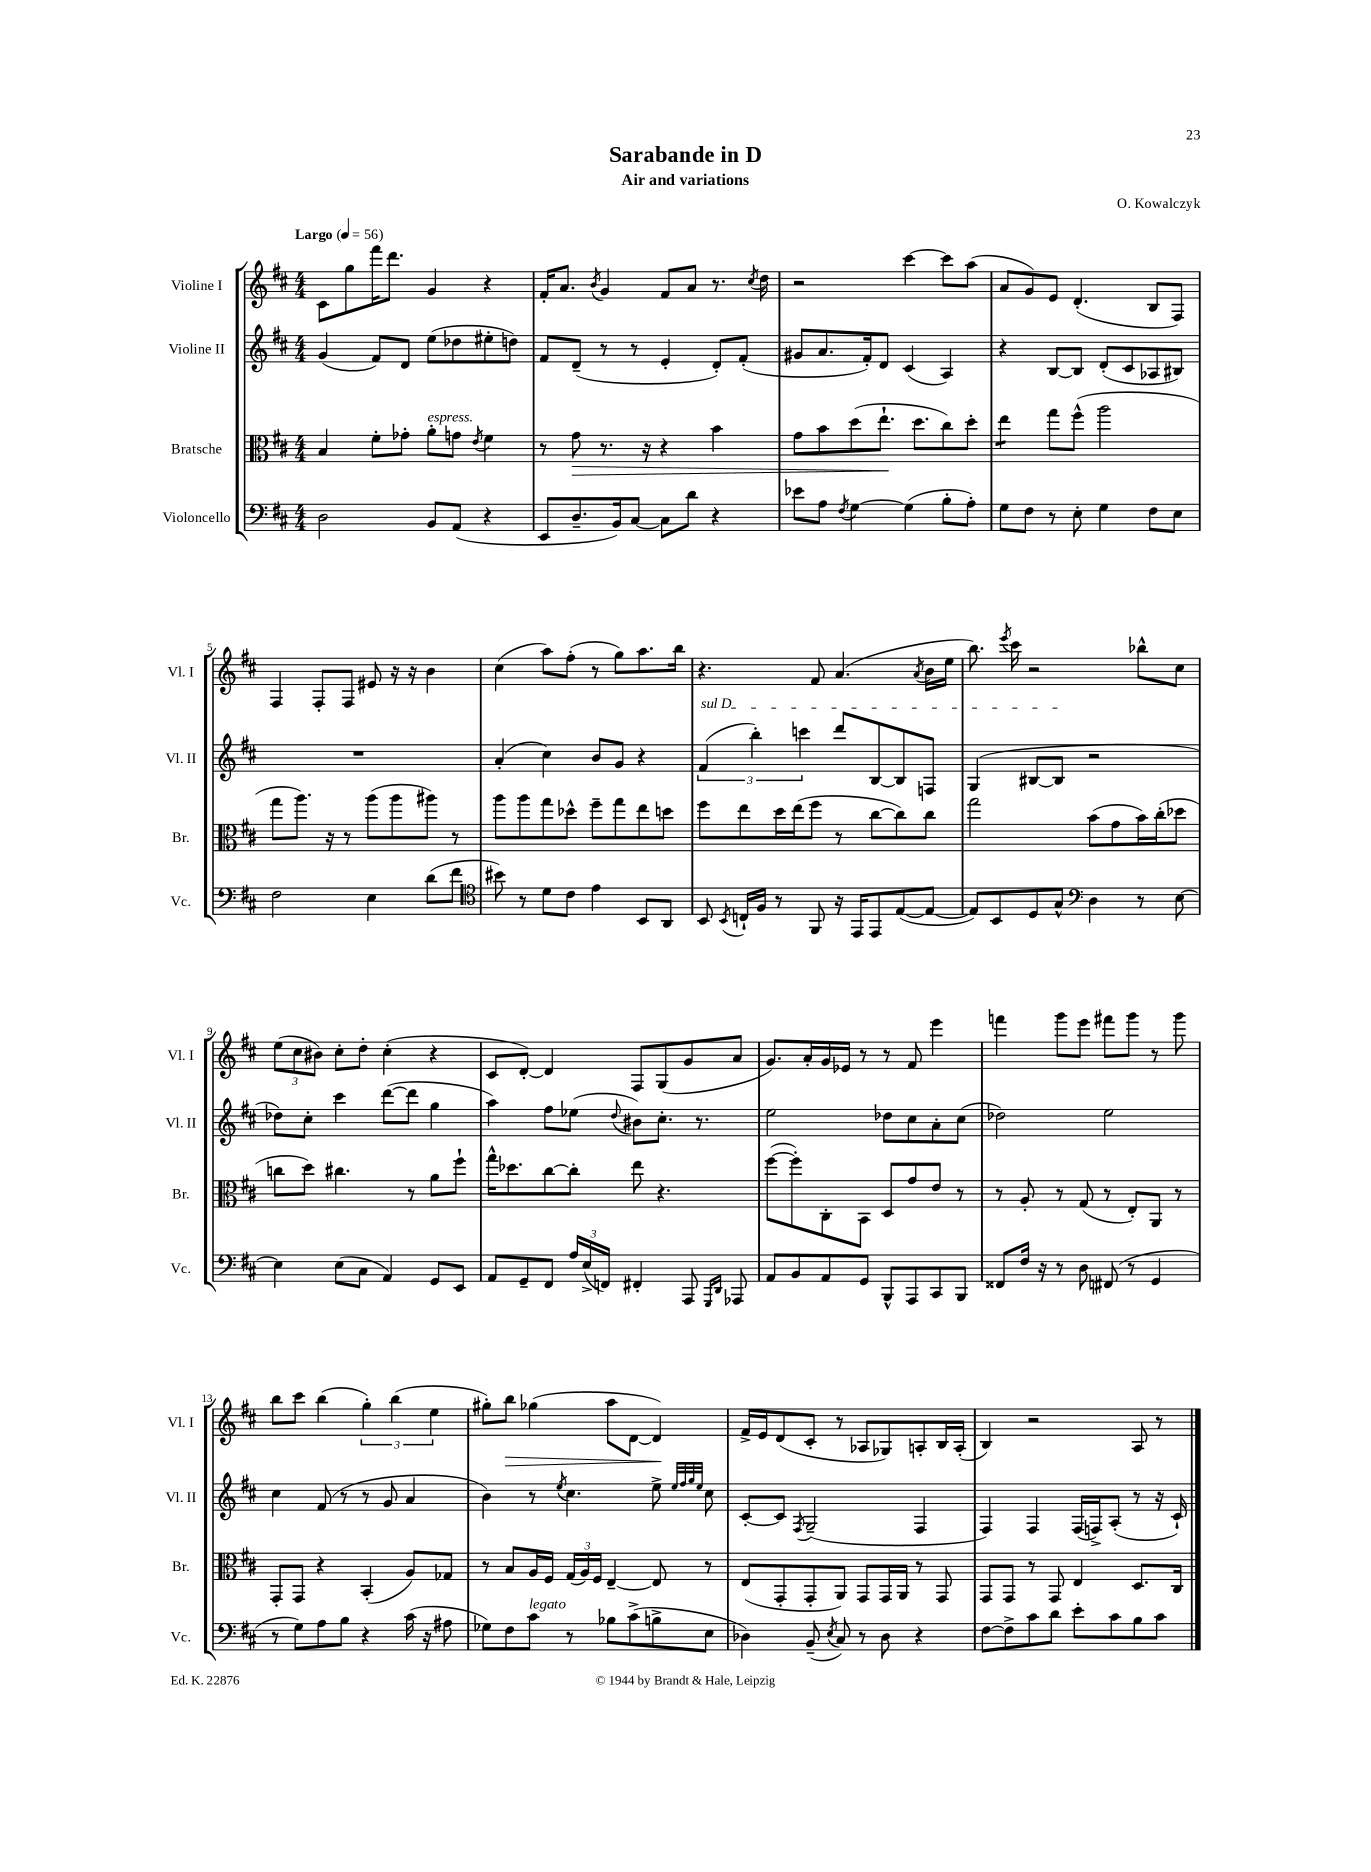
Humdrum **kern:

**kern	**kern	**dynam	**kern	**kern	**dynam
*part4	*part3	*part3	*part2	*part1	*part1
*staff4	*staff3	*staff3	*staff2	*staff1	*staff1
*I"Violoncello	*I"Bratsche	*	*I"Violine II	*I"Violine I	*
*I'Vc.	*I'Br.	*	*I'Vl. II	*I'Vl. I	*
*clefF4	*clefC3	*	*clefG2	*clefG2	*
*k[f#c#]	*k[f#c#]	*	*k[f#c#]	*k[f#c#]	*
*M4/4	*M4/4	*	*M4/4	*M4/4	*
*MM56	*MM56	*	*MM56	*MM56	*
=1	=1	=1	=1	=1	=1
!	!	!	!	!LO:TX:a:B:t=Largo	!
2D\	4B/	.	(4g/	8c#\L	.
.	.	.	.	8gg\	.
.	8f#'\L	.	8f#/L)	16fff#\K	.
.	.	.	.	8.ddd\J	.
.	8g-X'\J	.	8d/J	.	.
!	!LO:TX:a:i:t=espress.	!	!	!	!
8BB/L	8a'\L	.	(8ee\L	4g/	.
(8AA/J	8gn\J	.	8dd-X\	.	.
.	8qe/	.	.	.	.
4r	4f#\	.	8ee#X'\	4r	.
.	.	.	8ddn\J)	.	.
=2	=2	=2	=2	=2	=2
8EE/L	8r	.	8f#/L	16f#'/KL	.
.	.	.	.	8.a/J	.
!	!	!LO:HP:b	!	!	!
8.D~/	8g\	>	(8d~/J	.	.
.	.	.	.	8qb/	.
.	8.r	.	8r	4g/	.
16BB/k)	.	.	.	.	.
[8C#/J	.	.	8r	.	.
.	16r	.	.	.	.
8C#\L]	4r	.	4e'/	8f#/L	.
8d\J	.	.	.	8a/J	.
4r	4b\	.	8d'/L)	8.r	.
.	.	.	(8f#'/J	.	.
.	.	.	.	8qcc#/	.
.	.	.	.	16dd\	.
=3	=3	=3	=3	=3	=3
8e-X\L	8g\L	.	8g#X/L	2r	.
8A\J	8b\	.	8.a/	.	.
8qF#/	.	.	.	.	.
[4G\	(8dd\	.	.	.	.
.	.	.	16f#'/k)	.	.
.	8.ee`\J	.	8d/J	.	.
(4G\]	.	.	(4c#/	[4ccc#\	.
.	8.dd\L	]	.	.	.
8B'\L	8cc#\)	.	4A/)	8ccc#\L]	.
8A'\J)	8dd'\J	.	.	(8aa\J	.
=4	=4	=4	=4	=4	=4
*	*tremolo	*	*	*	*
8G\L	8ee\L	.	4r	8a/L	.
8F#\J	8ee\J	.	.	8g/)	.
*	*Xtremolo	*	*	*	*
8r	8gg\L	.	[8B/L	8e/J	.
8E'\	(8ff#^^\J	.	8B/J]	(4.d'/	.
4G\	2aa\	.	(8d'/L	.	.
.	.	.	8c#/	.	.
8F#\L	.	.	8A-X/	8B/L	.
8E\J	.	.	8B#X/J)	8F#/J)	.
!!LO:LB:g=z
=5	=5	=5	=5	=5	=5
2F#\	8gg\L	.	1r	4F#/	.
.	8.aa\J)	.	.	.	.
.	.	.	.	8F#'/L	.
.	16r	.	.	.	.
.	8r	.	.	8F#/J	.
4E\	(8aa\L	.	.	8e#X/	.
.	8aa\	.	.	16r	.
.	.	.	.	16r	.
(8d\L	8aa#X\J)	.	.	4b\	.
8f#\J	8r	.	.	.	.
=6	=6	=6	=6	=6	=6
*clefC4	*	*	*	*	*
8b#X\)	8aa\L	.	(4a'/	(4cc#\	.
8r	8aa\	.	.	.	.
8d\L	8gg\	.	4cc#\)	8aa\L)	.
8c#\J	8dd-X^^\J	.	.	(8ff#'\J	.
4e\	8ff#~\L	.	8b/L	8r	.
.	8gg\	.	8g/J	8gg\L)	.
8BB/L	8ee\	.	4r	8.aa\	.
8AA/J	8ddn\J	.	.	.	.
.	.	.	.	16bb\Jk	.
=7	=7	=7	=7	=7	=7
!	!	!	!LO:TX:a:i:t=sul D	!	!
8BB/	8ff#\L	.	(6f#/	4.r	.
8qBB/	.	.	.	.	.
16Cn`/LL	8ee\	.	.	.	.
.	.	.	6bb'\)	.	.
16F#/JJ	.	.	.	.	.
8r	16dd\L	.	.	.	.
.	(16ee\J	.	.	.	.
.	.	.	6cccn\	.	.
8FF#/	8ff#\J	.	.	8f#/	.
16r	8r	.	8ddd/L	(4.a/	.
16EE/KL	.	.	.	.	.
8EE/	[8cc#\L	.	[8B/	.	.
([8E/	8cc#\])	.	8B/]	.	.
.	.	.	.	8qa/	.
8E/J_	8cc#\J	.	8Fn/J	16b\LL	.
.	.	.	.	16ee\JJ	.
=8	=8	=8	=8	=8	=8
8E/L])	2gg\	.	(4G/	8.bb\)	.
8BB/	.	.	.	.	.
.	.	.	.	8qeee/	.
.	.	.	.	16ccc#\	.
8D/	.	.	[8B#X/L	2r	.
8G^^/J	.	.	8B#/J]	.	.
*clefF4	*	*	*	*	*
4D\	(8b\L	.	2r	.	.
.	8g\	.	.	.	.
8r	16b\L)	.	.	8bb-X^^\L	.
.	(16cc#'\J	.	.	.	.
[8E\	8dd-X\J	.	.	8cc#\J	.
!!LO:LB:g=z
=9	=9	=9	=9	=9	=9
4E\]	8ccn\L	.	8dd-X\L)	(12ee\L	.
.	.	.	.	12cc#\	.
.	8dd\J)	.	8cc#'\J	.	.
.	.	.	.	12b#X\J)	.
(8E\L	4.cc#X\	.	4ccc#\	8cc#'\L	.
8C#\J	.	.	.	8dd'\J	.
4AA/)	.	.	([8ddd\L	(4cc#'\	.
.	8r	.	8ddd\J]	.	.
8GG/L	8a\L	.	4gg\	4r	.
8EE/J	8ff#`\J	.	.	.	.
=10	=10	=10	=10	=10	=10
8AA/L	16gg^^\KL	.	4aa\)	8c#/L	.
.	8.dd-X\	.	.	.	.
8GG~/	.	.	.	[8d'/J)	.
8FF#/J	[8cc#\	.	8ff#\L	4d/]	.
24A/LL	8cc#'\J]	.	(8ee-X\J	.	.
(24E^/	.	.	.	.	.
24FFn/JJ)	.	.	.	.	.
.	.	.	8qqdd/	.	.
4FF#X'/	8ee\	.	8b#X\L)	8F#/L	.
.	4.r	.	8.cc#'\J	(8G/	.
8AAA/	.	.	.	8g/	.
.	.	.	8.r	.	.
16qqGGG/LL	.	.	.	.	.
16qqDD/JJ	.	.	.	.	.
8AAA-X/	.	.	.	8a/J	.
=11	=11	=11	=11	=11	=11
8AA/L	([8ff#\L	.	2ee\	8.g/L)	.
8BB/	8ff#'\])	.	.	.	.
.	.	.	.	16a'/L	.
8AA/	8C#'\	.	.	16g/	.
.	.	.	.	16e-X/JJ	.
8GG/J	8BB\J	.	.	8r	.
8BBB^^/L	8D/L	.	8dd-X\L	8r	.
8AAA/	8g/	.	8cc#\	8f#/	.
8CC#/	8e/J	.	8a'\	4eee\	.
8BBB/J	8r	.	(8cc#\J	.	.
=12	=12	=12	=12	=12	=12
8FF##X/L	8r	.	2dd-X\)	4fffn\	.
16F#/Jk	8A'/	.	.	.	.
16r	.	.	.	.	.
8r	8r	.	.	8ggg\L	.
8D\	(8G/	.	.	8eee\J	.
(8FF#X/	8r	.	2ee\	8fff#X\L	.
8r	8E'/L)	.	.	8ggg\J	.
4GG/	8AA/J	.	.	8r	.
.	8r	.	.	8ggg\	.
!!LO:LB:g=z
=13	=13	=13	=13	=13	=13
8r	8GG'/L	.	4cc#\	8bb\L	.
8G\L)	8GG/J	.	.	8ccc#\J	.
8A\	4r	.	(8f#/	(4bb\	.
8B\J	.	.	8r	.	.
4r	(4BB'/	.	8r	6gg'\)	.
.	.	.	8g/	.	.
.	.	.	.	(6bb\	.
(16c#\	8A/L)	.	4a/	.	.
16r	.	.	.	.	.
.	.	.	.	6ee\	.
8A#X\	8G-X/J	.	.	.	.
=14	=14	=14	=14	=14	=14
8G-X\L)	8r	.	4b\)	8gg#X'\L)	.
!	!	!	!	!	!LO:HP:b
8F#\	8B/L	.	.	8bb\J	>
!LO:TX:a:i:t=legato	!	!	!	!	!
8c#\J	16A/L	.	8r	(4gg-X\	.
.	16F#/JJ	.	.	.	.
.	.	.	8qee/	.	.
8r	(24G/LL	.	4.cc#\	.	.
.	24A/)	.	.	.	.
.	24F#/JJ	.	.	.	.
8B-X\L	[4E~/	.	.	8aa\L	.
(8c#^\	.	.	.	[8d\J	.
8Bn^\	8E/]	.	8ee^\	4d/])	.
.	.	.	32qqee/LLL	.	.
.	.	.	32qqff#/	.	.
.	.	.	32qqgg/	.	.
.	.	.	32qqee/JJJ	.	.
8E\J	8r	.	8cc#\	.	.
.	.	.	.	.	]
=15	=15	=15	=15	=15	=15
4D-X\)	(8E/L	.	[8c#'/L	16f#^/LL	.
.	.	.	.	16e/J	.
.	8GG'/	.	8c#/J]	(8d/	.
.	.	.	8qF#/	.	.
(8BB~/	8GG'/	.	(2G~/	8c#'/J	.
8qE/	.	.	.	.	.
8C#/)	8AA/J)	.	.	8r	.
8r	8GG/L	.	.	8A-X/L	.
8D-\	16GG/L	.	.	8G-X/)	.
.	16AA/JJ	.	.	.	.
4r	8r	.	4F#/	8An'/	.
.	8GG/	.	.	16B/L	.
.	.	.	.	(16A'/JJ	.
=16	=16	=16	=16	=16	=16
[8F#\L	8GG/L	.	4F#/)	4B/)	.
8F#^\]	8GG/J	.	.	.	.
8c#\	8r	.	4F#/	2r	.
8d\J	8GG/	.	.	.	.
8e'\L	4E/	.	(16F#/LL	.	.
.	.	.	16Fn^/J)	.	.
8c#\	.	.	(8A'/J	.	.
8B\	8.D/L	.	8r	8A/	.
8c#\J	.	.	16r	8r	.
.	16C#/Jk	.	16c#`/)	.	.
==	==	==	==	==	==
*-	*-	*-	*-	*-	*-
